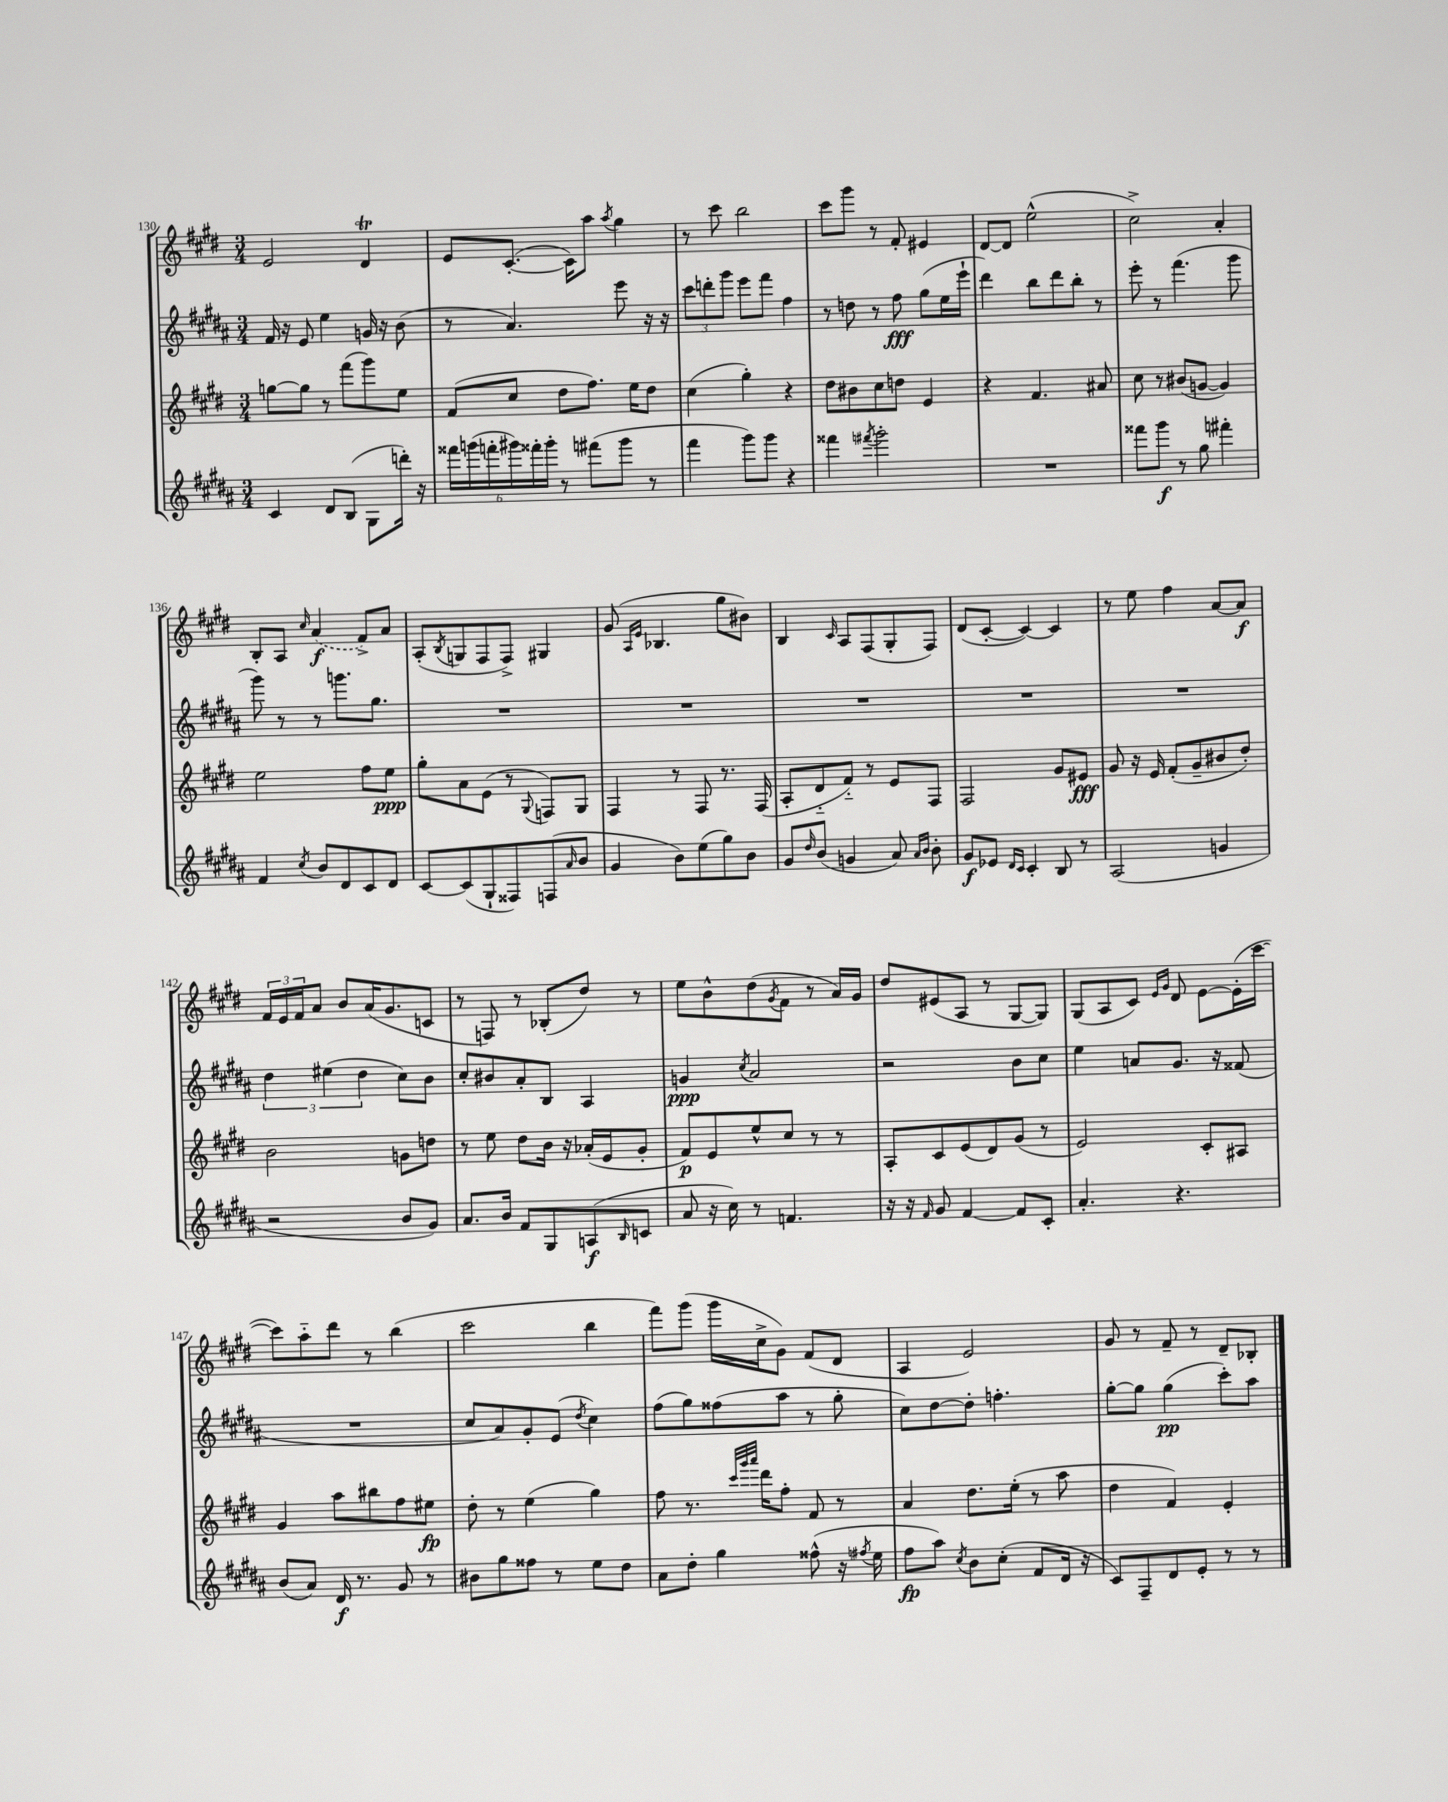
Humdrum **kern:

**kern	**kern	**kern	**kern
*staff4	*staff3	*staff2	*staff1
*clefG2	*clefG2	*clefG2	*clefG2
*k[f#c#g#d#a#]	*k[f#c#g#d#]	*k[f#c#g#d#a#]	*k[f#c#g#d#]
*M3/4	*M3/4	*M3/4	*M3/4
4c#/	[8gg\L	16f#/	2e/
.	.	16r	.
.	8gg\]J	8e/	.
8d#/L	8r	4ee\	.
(8B/J	(8fff#\L	.	.
8G#\L	8ggg#\)	16g/	4d#/
.	.	16r	.
16ddd'\Jk)	8ee\J	(8b\	.
16r	.	.	.
=	=	=	=
24fff##\LL	(8f#/L	8r	8e/L
(24ggg\	.	.	.
24fff'\	.	.	.
24ggg#\)	8cc#/J	4.a#/)	([8.c#'/J
24fff##'\	.	.	.
24ggg#'\JJ	.	.	.
8r	8dd#\L	.	.
.	.	.	16c#\]LK)
(8fff#\L	8.ff#\J)	.	8aa\J
.	.	.	8qaa/
8ggg#\J	.	8eee\	4gg#\
.	16ee\LK	.	.
8r	8dd#\J	16r	.
.	.	16r	.
=	=	=	=
4fff#\	(4cc#\	12ccc#\L	8r
.	.	12ddd'\	.
.	.	.	8ccc#\
.	.	12ggg#\J	.
8ggg#\L)	4gg#'\)	8eee\L	2bb\
8ggg#\J	.	8fff#\J	.
4r	4r	4ff#\	.
=	=	=	=
4fff##\	8dd#\L	8r	8ccc#\L
.	8b#\	8dd\	8ggg#\J
8qfff#/	.	.	.
2ggg#'\	8cc#\	8r	8r
.	8dd\J	8ff#\	8f#'/
.	4e/	(8gg#\L	4e#/
.	.	16ee\L	.
.	.	16eee`\JJ	.
=	=	=	=
2.r	4r	4ddd#\)	[8d#/L
.	.	.	8d#/]J
.	4.f#/	8bb\L	(2ee^^\
.	.	8ddd#\	.
.	.	8bb'\J	.
.	8a#/	8r	.
=	=	=	=
8fff##\L	8cc#\	8eee'\	2cc#^\)
8ggg#\J	8r	8r	.
8r	(8b#/L	(4.fff#\	.
8gg#\	[8g/J	.	.
4fff#'\	4g/])	.	4a'/
.	.	8ggg#\	.
=	=	=	=
4f#/	2ee\	8ggg#\)	8B'/L
.	.	8r	8A/J
8qcc#/	.	.	16qqcc#/
8b/L	.	8r	(4a/
8d#/	.	8.ggg\L	.
8c#/	8ff#\L	.	8f#^/L)
.	.	8.gg#\J	.
8d#/J	8ee\J	.	8a/J
=	=	=	=
[8c#/L	8gg#'\L	2.r	(8A'/L
.	.	.	8qB/
(8c#/]	8a\	.	8G/
8G#`/	(8e\J	.	8F#/
8F##/)	8r	.	8F#^/J)
.	8qqG#/	.	.
(8F/	8F/L)	.	4G#/
16qqa#/	.	.	.
8b/J	8G#/J	.	.
=	=	=	=
4g#/	4F#/	2.r	(8g#/
.	.	.	16qqA/LL
.	.	.	16qqe/JJ
.	.	.	4.B-/
8b\L)	8r	.	.
(8ee\	8F#/	.	.
8gg#\)	8.r	.	8gg#\L
8b\J	.	.	8b#\J)
.	(16F#/	.	.
=	=	=	=
8g#/L	8A'/L	2.r	4B/
16qqdd#/	.	.	.
(8b/J	8d#'~/	.	.
.	.	.	16qqc#/
4g/	8f#'~/J)	.	8A/L
.	8r	.	(8F#/
8a#/)	8e/L	.	8G#'/
16qqa#/LL	.	.	.
16qqb/JJ	.	.	.
8b'\	8F#/J	.	8F#/J)
=	=	=	=
8g#/L	2F#/	2.r	(8d#/L
8e-/J	.	.	[8c#'/J
16qqd#/LL	.	.	.
16qqc#/JJ	.	.	.
4c#'/	.	.	4c#/_)
8B/	8g#/L	.	4c#/]
8r	8e#/J	.	.
=	=	=	=
(2A#/	8g#/	2.r	8r
.	16r	.	8ee\
.	16e/	.	.
.	(8f#'/L	.	4ff#\
.	8g#~/	.	.
4g/	8b#/	.	[8a/L
.	8dd#'/J)	.	8a/]J
=	=	=	=
2r	2b\	6dd#\	24f#/LL
.	.	.	24e/
.	.	.	24f#/J
.	.	.	8a/J
.	.	(6ee#\	.
.	.	.	8b/L
.	.	6dd#\	.
.	.	.	(16a/K
.	.	.	8.g#/
8b/L	8g\L	8cc#\L)	.
8g#/J)	8dd\J	8b\J	8c/J
=	=	=	=
8.a#/L	8r	8cc#'/L	8r
.	8ee\	8b#/	8F/)
16b/Jk	.	.	.
8f#/L	8dd#\L	8a#'/	8r
8G#/	16b\Jk	8B/J	(8B-'/L
.	16r	.	.
(8A/	(16a-'/LL	4A#/	8dd#/J)
.	16e/J	.	.
16qqB/	.	.	.
8c/J	8g#'/J	.	8r
=	=	=	=
8a#/	8f#/L)	4g/	8ee\L
16r	8e/	.	8b^^\
16cc#\)	.	.	.
.	.	8qcc#/	.
8r	8ee^^/	2a#/	(8dd#\
.	.	.	8qg#/
4.f/	8cc#/J	.	8f#\J
.	8r	.	8r
.	8r	.	16a/LL)
.	.	.	16g#/JJ
=	=	=	=
16r	8A'/L	2r	8dd#/L
16r	.	.	.
16qqf#/	.	.	.
8g#/	8c#/	.	(8e#/
[4f#/	(8e/	.	8A/J
.	8d#/)	.	8r
8f#/]L	(8g#/J	8b\L	[8G#/L
8c#'/J	8r	8cc#\J	8G#/]J)
=	=	=	=
4.a#'/	2e/)	4ee\	(8G#/L
.	.	.	8A/
.	.	8a/L	8c#/J)
.	.	.	16qqe/LL
.	.	.	16qqg#/JJ
4.r	.	8.g#/J	8d#/
.	8c#'/L	.	[8e\L
.	.	16r	.
.	8A#/J	(8f##/	(16e'\]L
.	.	.	[16ccc#\JJ
=	=	=	=
(8b/L	4g#/	2.r	8ccc#\]L)
8a#/J)	.	.	8aa'~\
16d#/	8aa\L	.	8ddd#\J
8.r	.	.	.
.	8bb#\	.	8r
8g#/	8ff#\	.	(4bb\
8r	8ee#\J	.	.
=	=	=	=
8b#\L	8dd#'\	8cc#/L	2ccc#\
8gg#\	8r	8a#/)	.
8ff##\J	(4ee\	8g#'/	.
8r	.	(8e/J	.
.	.	8qdd#/	.
8ee\L	4gg#\)	4cc#\)	4bb\
8dd#\J	.	.	.
=	=	=	=
8a#\L	8ff#\	(8ff#\L	8fff#\L)
8dd#'\J	8.r	8gg#\)	(8ggg#\J
4gg#\	.	(8ff##\	16ggg#\LL
.	32qqccc#/LLL	.	.
.	32qqggg#/	.	.
.	32qqaaa/JJJ	.	.
.	16ddd#\LK	.	16cc#^\J
.	8ff#'\J	8aa#\J	8g#\J)
(8ff##^^\	8f#/	8r	(8f#/L
16r	8r	8gg#'\	8d#/J
8qff#/	.	.	.
16ee\	.	.	.
=	=	=	=
8ff#\L	4a/	8cc#\L)	4A/
8aa#\J)	.	[8dd#\	.
8qcc#/	.	.	.
8b\L	8.dd#\L	8dd#'\]J	2e/)
(8cc#'\J	.	4.ff'\	.
.	(16ee'\Jk	.	.
8f#/L	8r	.	.
16d#/Jk	8aa\	.	.
16r	.	.	.
=	=	=	=
8c#/L)	4dd#\	[8gg#'\L	8g#/
8F#~/	.	8gg#\]J	8r
8d#/	4f#/)	(4gg#\	8f#~/
8e'/J	.	.	8r
8r	4e'/	8ccc#'\L)	8d#~/L
8r	.	8aa#\J	8B-'/J
==	==	==	==
*-	*-	*-	*-
